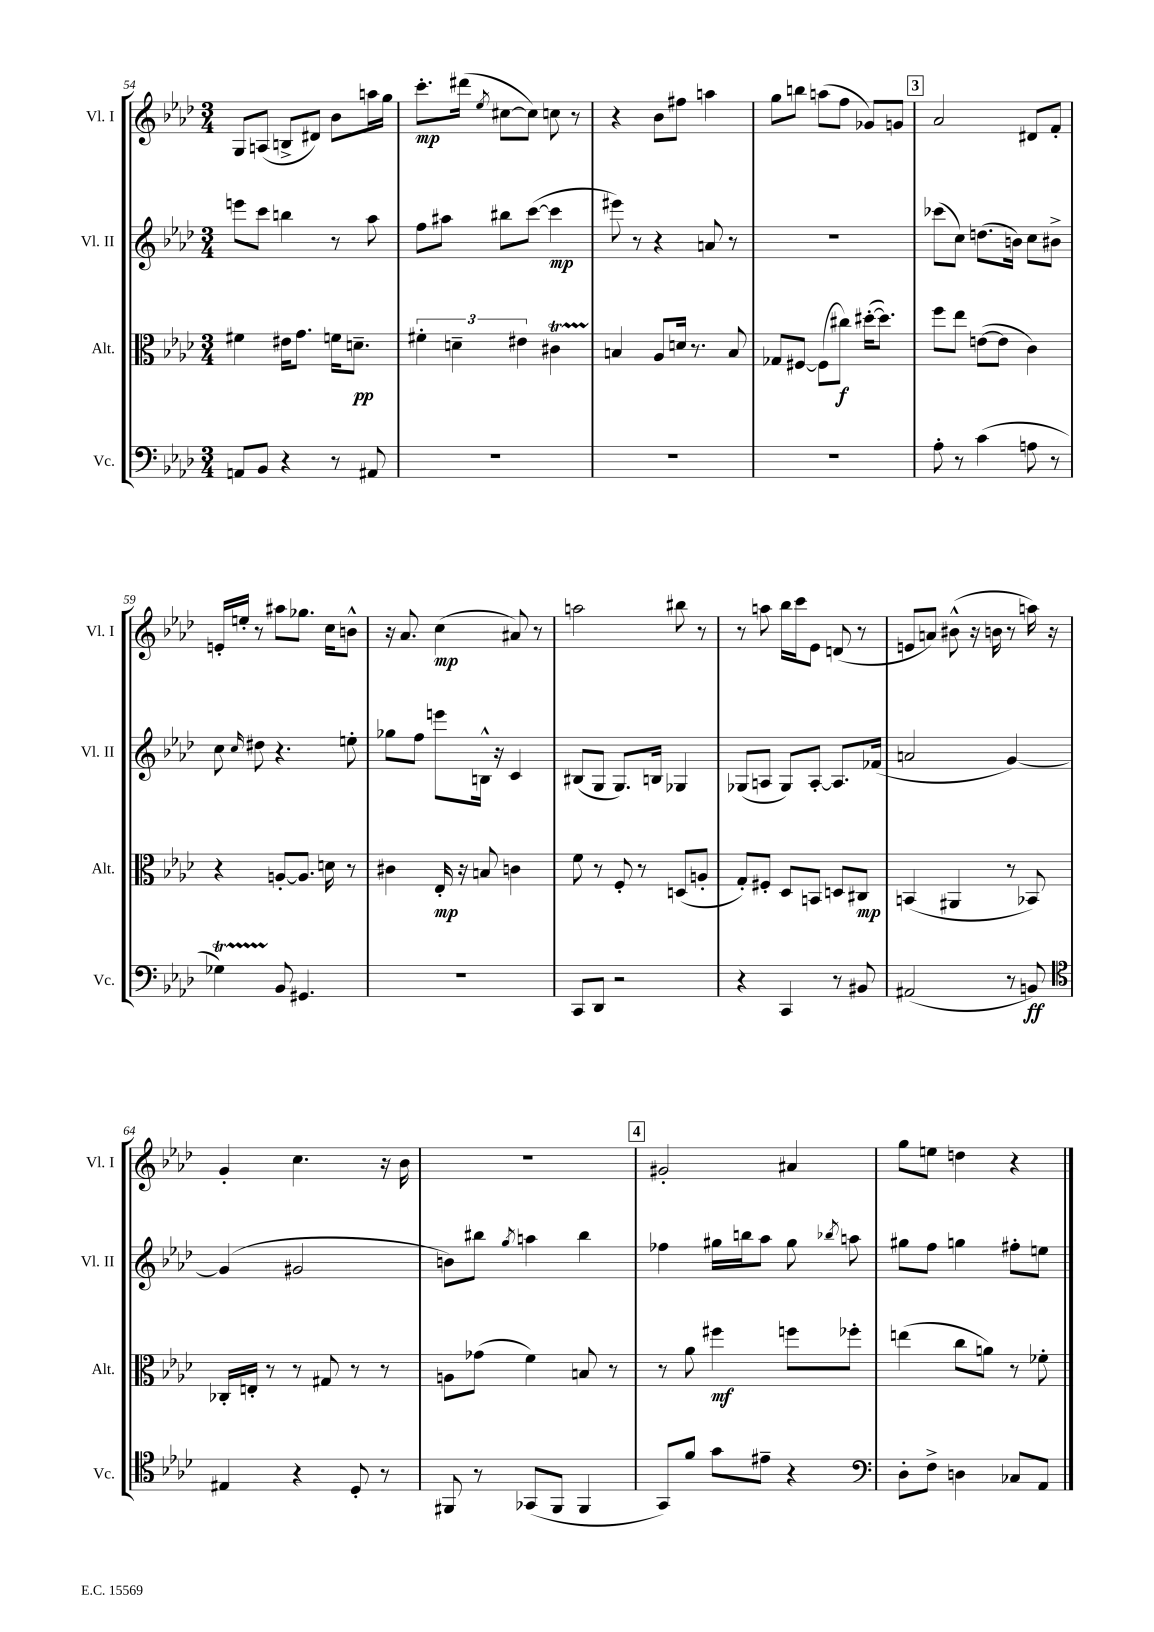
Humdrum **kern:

**kern	**kern	**kern	**kern
*staff4	*staff3	*staff2	*staff1
*clefF4	*clefC3	*clefG2	*clefG2
*k[b-e-a-d-]	*k[b-e-a-d-]	*k[b-e-a-d-]	*k[b-e-a-d-]
*M3/4	*M3/4	*M3/4	*M3/4
8AA	4f#	8eee	8G
8BB-	.	8ccc	(8A
4r	16e#	4bb	8B^
.	8.g	.	.
.	.	.	8d#)
8r	16f	8r	8b-
.	8.d~	.	.
8AA#	.	8aa-	16aa
.	.	.	16gg
=	=	=	=
2.r	6f#'	8ff	8.ccc'
.	.	8aa#	.
.	6d~	.	.
.	.	.	(16ddd#
.	.	.	8qee-
.	.	8bb#	[8cc#
.	6e#	.	.
.	.	([8ccc	8cc#])
.	4c#	4ccc]	8cc
.	.	.	8r
=	=	=	=
2.r	4B	8eee#)	4r
.	.	8r	.
.	8A-	4r	8b-
.	16d	.	8ff#
.	8.r	.	.
.	.	8a	4aa
.	8B	8r	.
=	=	=	=
2.r	8G-	2.r	8gg
.	[8F#	.	8bb
.	(8F#]	.	(8aa
.	8cc#)	.	8ff
.	([16dd#'	.	8g-)
.	8.dd#])	.	.
.	.	.	8g
=	=	=	=
8A-'	8ff	(8ccc-	2a-
8r	8ee-	8cc)	.
(4c	([8e	(8.dd	.
.	8e]	.	.
.	.	16b)	.
8A	4c)	8cc	8d#
8r	.	8b#^	8f'
=	=	=	=
4G-)	4r	8cc	16e'
.	.	.	16ee'
.	.	16qqcc	.
.	.	8dd#	8r
8BB-	[8A'	4.r	8aa#
4.GG#	8.A]	.	8.gg-
.	16d	.	16cc
.	8r	8ee'	8b^^
=	=	=	=
2.r	4c#	8gg-	16r
.	.	.	8.a-
.	.	8ff	.
.	16E-'	8eee	(4cc
.	16r	.	.
.	8B	16B^^	.
.	.	16r	.
.	4c	4c	8a#)
.	.	.	8r
=	=	=	=
8CC	8f	(8B#	2aa
8DD-	8r	8G	.
2r	8F'	8.G)	.
.	8r	.	.
.	.	16B	.
.	(8D	4G-	8bb#
.	8A'	.	8r
=	=	=	=
4r	8G')	(8G-	8r
.	8F#'	8A	8aa
4CC	8D-	8G-)	16bb-
.	.	.	16ccc
.	8BB	[8A'	8e-
8r	8D	8.A]	(8d
8BB#	8C#	.	8r
.	.	(16f-	.
=	=	=	=
(2AA#	(4BB	2a	8e
.	.	.	8a)
.	4AA#	.	(8b#^^
.	.	.	16r
.	.	.	16b
8r	8r	[4g)	8r
8BB)	8BB-)	.	16aa)
.	.	.	16r
=	=	=	=
*clefC4	*	*	*
4E#	16C-'	(4g]	4g'
.	16E'	.	.
.	8r	.	.
4r	8r	2g#	4.cc
.	8G#	.	.
8D-'	8r	.	.
8r	8r	.	16r
.	.	.	16b-
=	=	=	=
8FF#	8A	8b)	2.r
8r	(8g-	8bb#	.
.	.	8qgg	.
(8GG-	4f)	4aa	.
8FF#	.	.	.
4FF#	8B	4bb#	.
.	8r	.	.
=	=	=	=
8GG)	8r	4ff-	2g#'
8f	8a-	.	.
8g	4ff#	16gg#	.
.	.	16bb	.
8e#~	.	8aa-	.
4r	8ff	8gg#	4a#
.	.	8qbb-	.
.	8ff-'	8aa	.
=	=	=	=
*clefF4	*	*	*
8D-'	(4ee	8gg#	8gg
8F^	.	8ff	8ee
4D	8cc	4gg	4dd
.	8a)	.	.
8C-	8r	8ff#'	4r
8AA-	8f-'	8ee	.
==	==	==	==
*-	*-	*-	*-
